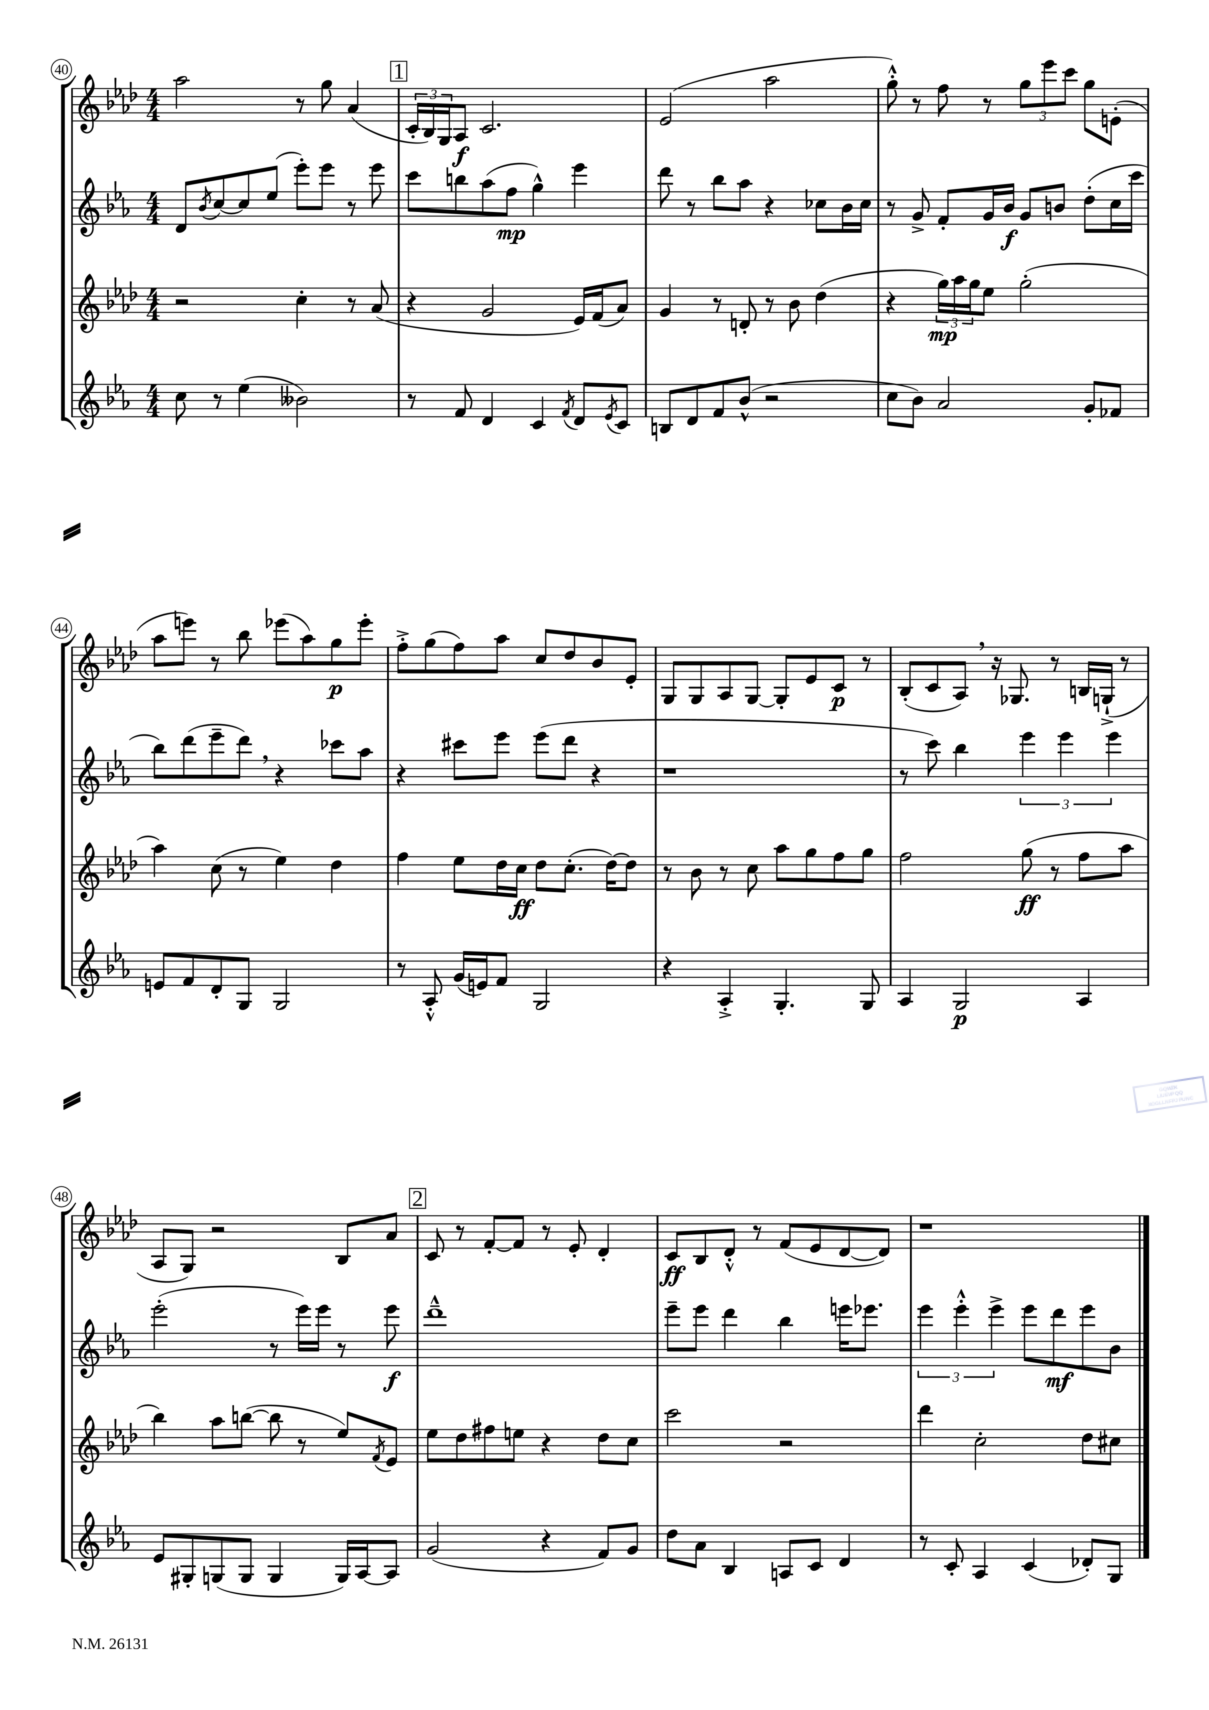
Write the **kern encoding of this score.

**kern	**kern	**kern	**kern
*staff4	*staff3	*staff2	*staff1
*clefG2	*clefG2	*clefG2	*clefG2
*k[b-e-a-]	*k[b-e-a-d-]	*k[b-e-a-]	*k[b-e-a-d-]
*M4/4	*M4/4	*M4/4	*M4/4
8cc\	2r	8d/L	2aa-\
.	.	8qb-/	.
8r	.	[8cc/	.
(4ee-\	.	8cc/]	.
.	.	(8ee-/J	.
2b--\)	4cc'\	8eee-'\L)	8r
.	.	8eee-\J	8gg\
.	8r	8r	(4a-/
.	(8a-/	8eee-\	.
=	=	=	=
8r	4r	8ccc\L	24c'/LL
.	.	.	24B-/)
.	.	.	24G/J
8f/	.	8bb\	8A-/J
4d/	2g/	(8aa-\	2.c/
.	.	8ff\J	.
4c/	.	4gg^^\)	.
8qf/	.	.	.
8d/L	16e-/LL)	4eee-\	.
.	(16f/J	.	.
8qe-/	.	.	.
8c/J	8a-/J)	.	.
=	=	=	=
8B/L	4g/	8ddd\	(2e-/
8d/	.	8r	.
8f/	8r	8bb-\L	.
(8b-^^/J	8d'/	8aa-\J	.
2r	8r	4r	2aa-\
.	8b-\	.	.
.	(4dd-\	8cc-\L	.
.	.	16b-\L	.
.	.	16cc-\JJ	.
=	=	=	=
8cc\L	4r	8r	8gg'^^\)
8b-\J)	.	8g^/	8r
2a-/	24gg\LL)	8f'/L	8ff\
.	24aa-\	.	.
.	24gg\J	.	.
.	8ee-\J	16g/L	8r
.	.	16b-/JJ	.
.	(2gg'\	8g/L	12gg\L
.	.	.	12eee-\
.	.	8b/J	.
.	.	.	12ccc\J
8g'/L	.	(8dd'\L	8gg\L
8f-/J	.	16cc\L	(8e'\J
.	.	16ccc\JJ	.
=	=	=	=
8e/L	4aa-\)	8bb-\L)	8aa-\L
8f/	.	(8ddd\	8eee\J)
8d'/	(8cc\	8eee-~\	8r
8G/J	8r	8ddd\J)	8bb-\
2G/	4ee-\)	4r	(8eee-\L
.	.	.	8aa-\)
.	4dd-\	8ccc-\L	8gg\
.	.	8aa-\J	8eee-'\J
=	=	=	=
8r	4ff\	4r	8ff'^\L
8A-'^^/	.	.	(8gg\
(16g/LL	8ee-\L	8ccc#\L	8ff\)
16e/J)	.	.	.
8f/J	16dd-\L	8eee-\J	8aa-\J
.	16cc\JJ	.	.
2G/	8dd-\L	(8eee-\L	8cc/L
.	(8.cc'\J	8ddd\J	8dd-/
.	.	4r	8b-/
.	[16dd-\LK)	.	.
.	8dd-\]J	.	8e-'/J
=	=	=	=
4r	8r	1r	8G/L
.	8b-\	.	8G/
4A-'^/	8r	.	8A-/
.	8cc\	.	[8G/J
4.G'/	8aa-\L	.	8G'/]L
.	8gg\	.	8e-/
.	8ff\	.	8c/J
8G/	8gg\J	.	8r
=	=	=	=
4A-/	2ff\	8r	(8B-'/L
.	.	8ccc\)	8c/
2G/	.	4bb-\	8A-/J)
.	.	.	16r
.	.	.	8.G-/
.	(8gg\	6eee-\	.
.	8r	.	8r
.	.	6eee-\	.
4A-/	8ff\L	.	16B/LL
.	.	.	(16G`^/JJ
.	.	6eee-\	.
.	8aa-\J	.	8r
=	=	=	=
8e-/L	4bb-\)	(2eee-'\	8A-/L
8G#'/	.	.	8G/J)
(8G/	8aa-\L	.	2r
8G/J	([8bb\J	.	.
4G/	8bb\]	8r	.
.	8r	16eee-\LL)	.
.	.	16eee-\JJ	.
16G/LL)	8ee-/L)	8r	8B-/L
[16A-/J	.	.	.
.	8qf/	.	.
8A-/]J	8e-/J	8eee-\	8a-/J
=	=	=	=
(2g/	8ee-\L	1ddd~^^	8c/
.	8dd-\	.	8r
.	8ff#\	.	[8f'/L
.	8ee\J	.	8f/]J
4r	4r	.	8r
.	.	.	8e-'/
8f/L)	8dd-\L	.	4d-'/
8g/J	8cc\J	.	.
=	=	=	=
8dd\L	2ccc\	8eee-~\L	8c/L
8a-\J	.	8eee-\J	8B-/
4B-/	.	4ddd\	8d-'^^/J
.	.	.	8r
8A/L	2r	4bb-\	(8f/L
8c/J	.	.	8e-/
4d/	.	16eee\LK	[8d-/
.	.	8.eee-\J	.
.	.	.	8d-/]J)
=	=	=	=
8r	4ddd-\	6eee-\	1r
8c'/	.	.	.
.	.	6eee-'^^\	.
4A-/	2cc'\	.	.
.	.	6eee-^\	.
(4c/	.	8eee-\L	.
.	.	8ddd\	.
8d-'/L)	8dd-\L	8eee-\	.
8G/J	8cc#\J	8b-\J	.
==	==	==	==
*-	*-	*-	*-
